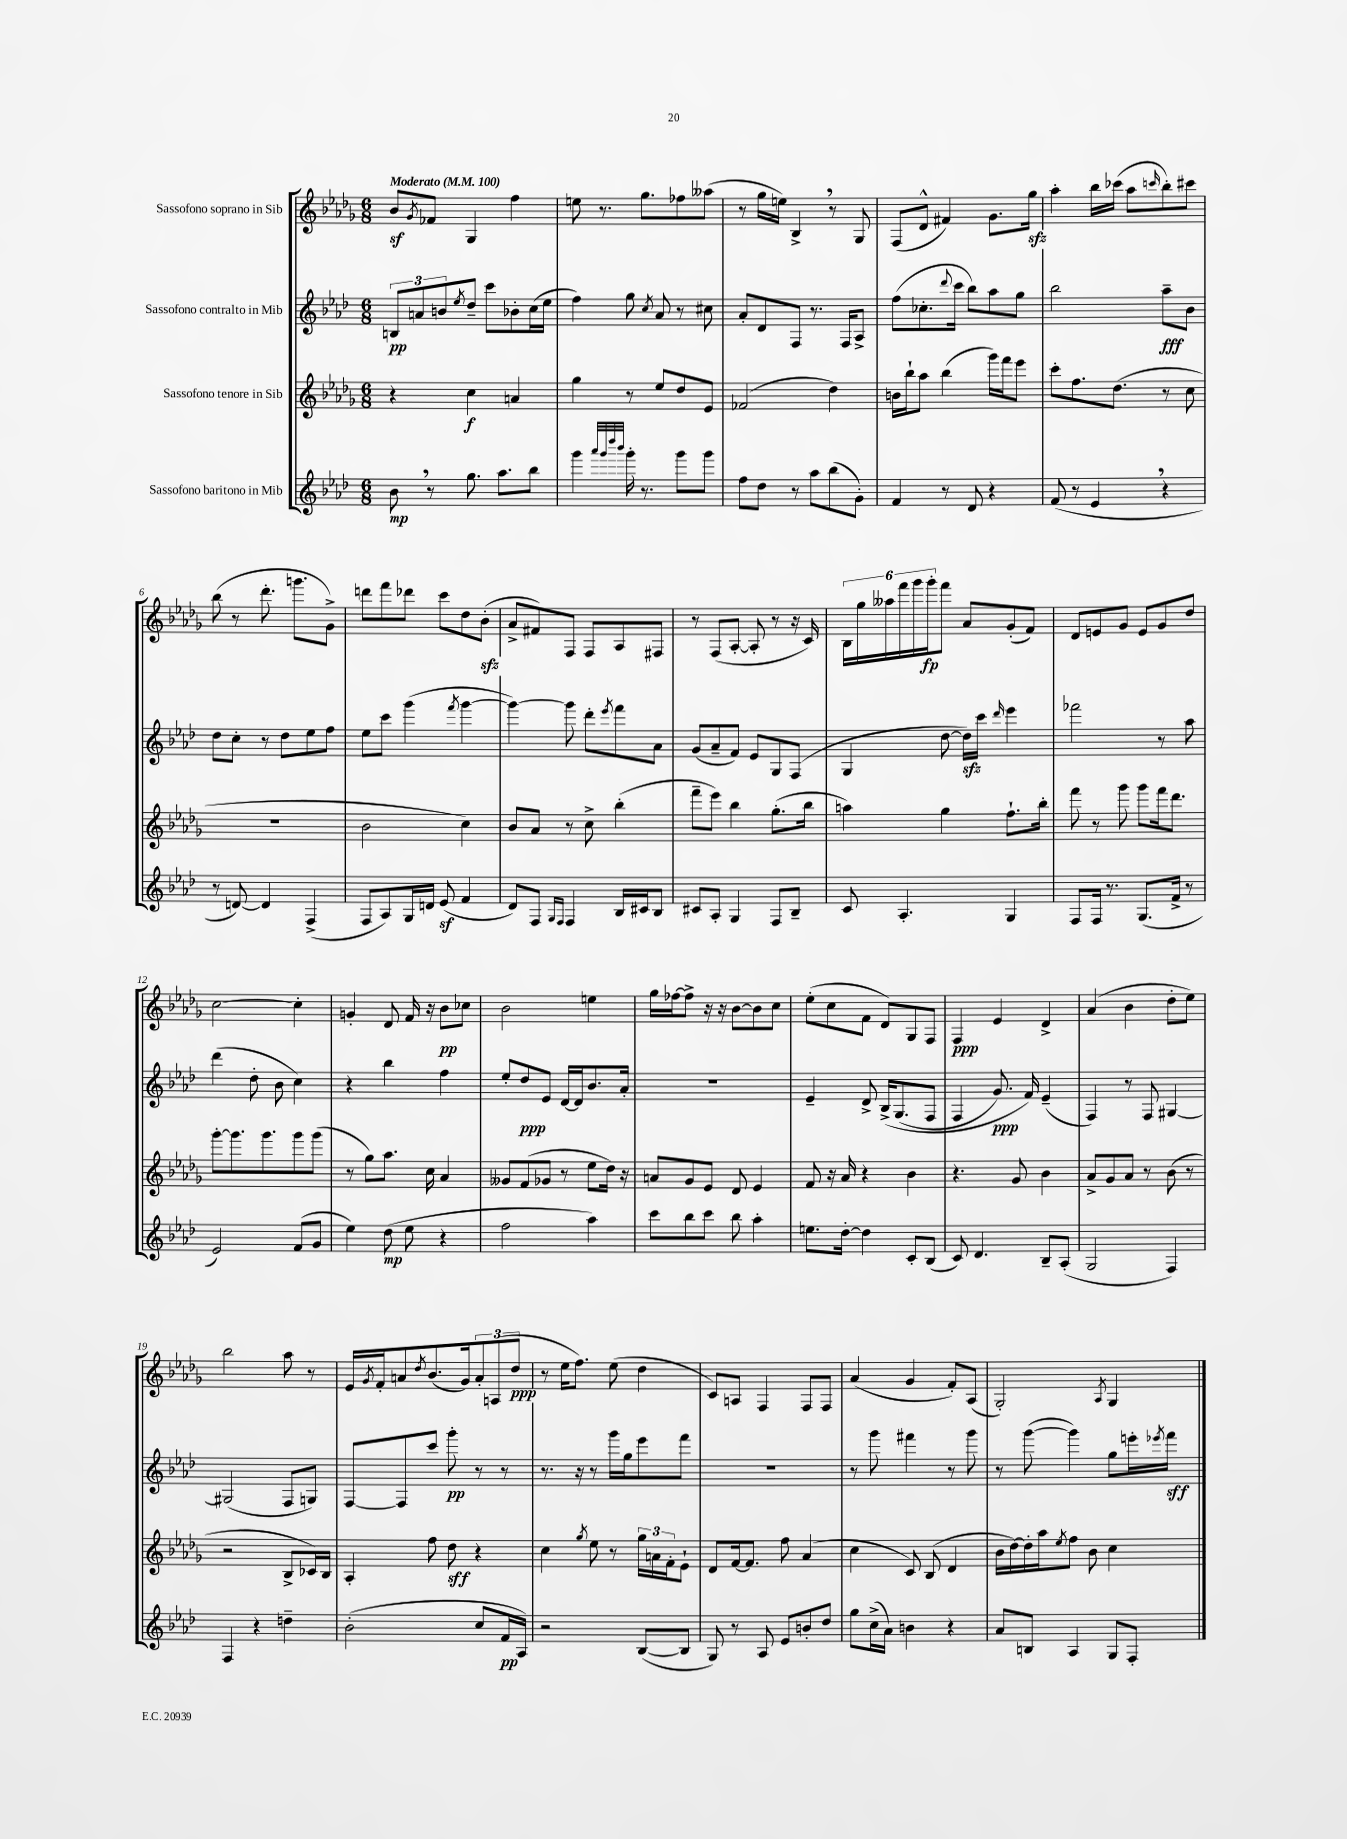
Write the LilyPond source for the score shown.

<<
\new StaffGroup <<
\new Staff = "s0" \with { instrumentName = "Sassofono soprano in Sib" } {
    \clef treble \key des \major \numericTimeSignature \time 6/8 \tempo "Moderato" 4 = 100
    bes'8\sf \acciaccatura { ges'8 } fes'8 ges4 f''4 |
    e''8 r8. ges''8. fes''8 aeses''8( |
    r8 ges''16 e''16) bes4-> \breathe r8 ges8 |
    f8( des'8-^ fis'4) ges'8. ges''16\sfz |
    aes''4-. bes''16 ces'''16( aes''8 \grace { c'''16 } bes''8-.) cis'''8 |
    bes''8( r8 des'''8.-. g'''8. ges'8->) |
    d'''8 f'''8 des'''8 c'''8 des''8 bes'8-.\sfz( |
    aes'8-> fis'8) f8 f8 aes8 fis8 |
    r8 f8( aes8~-. aes8-. r8 r16 c'16) |
    \tuplet 6/4 { bes16 ges''16 aeses''16 f'''16 ges'''16 ges'''16-.\fp } f'''8 aes'8 ges'8-.( f'8) |
    des'8 e'8 ges'8 e'8 ges'8 des''8 |
    c''2~ c''4-. |
    g'4-. des'8 f'16 r16 bes'8\pp ces''8 |
    bes'2 e''4 |
    ges''16 fes''16~ fes''8-> r16 r16 bes'8~ bes'8 c''8 |
    ees''8-.( c''8 f'8 des'8) ges8 f8 |
    f4\ppp ees'4 des'4-> |
    aes'4( bes'4 des''8-. ees''8) |
    bes''2 aes''8 r8 |
    ees'16 \acciaccatura { ges'8 } f'16-. a'8 \acciaccatura { des''8 } bes'8.( ges'16) \tuplet 3/2 { a'8-. a8( des''8\ppp } |
    r8 ees''16 f''8.) ees''8( des''4 |
    c'8) a8 f4 f8 f8 |
    aes'4( ges'4 f'8-.) aes8( |
    ges2-.) \acciaccatura { aes8 } ges4 \bar "|." |
}
\new Staff = "s1" \with { instrumentName = "Sassofono contralto in Mib" } {
    \clef treble \key aes \major \numericTimeSignature \time 6/8
    \tuplet 3/2 { b8\pp a'8 b'8 } \acciaccatura { ees''8 } des''8-- c'''8 bes'8-. c''16( ees''16 |
    f''4) g''8 \acciaccatura { c''8 } aes'8 r8 cis''8 |
    aes'8-. des'8 f8 r8. f16 aes8-> |
    f''8( ces''8.-. \appoggiatura { des'''8 } c'''16 bes''8) aes''8 g''8 |
    bes''2 aes''8--\fff bes'8 |
    des''8 c''8-. r8 des''8 ees''8 f''8 |
    ees''8 c'''8 g'''4( \acciaccatura { f'''8 } g'''4~ |
    g'''4~) g'''8 des'''8-. \acciaccatura { ees'''8 } f'''8 aes'8 |
    g'8( aes'8-- f'8) ees'8 g8 f8( |
    g4 des''8~ des''16\sfz) c'''16 \grace { des'''16 } ees'''4 |
    fes'''2 r8 aes''8 |
    des'''4( des''8-. bes'8 c''4) |
    r4 bes''4 f''4 |
    ees''8-. des''8\ppp ees'8 des'16~ des'16 bes'8. aes'16-. |
    R2. |
    ees'4-- des'8-> bes16->\( g8.( f8 |
    f4 g'8.\ppp) f'16\) ees'4--( |
    f4) r8 f8 gis4~ |
    gis2( f8 g8) |
    f8~ f8 c'''8 g'''8-.\pp r8 r8 |
    r8. r16 r8 g'''16 g''16 ees'''8 f'''8 |
    R2. |
    r8 g'''8 fis'''4 r8 g'''8 |
    r8 g'''8~( g'''4) g''8 e'''16-. \acciaccatura { ees'''8 } f'''16\sff \bar "|." |
}
\new Staff = "s2" \with { instrumentName = "Sassofono tenore in Sib" } {
    \clef treble \key des \major \numericTimeSignature \time 6/8
    r4 c''4\f a'4 |
    ges''4 r8 ees''8 des''8 ees'8 |
    fes'2( des''4) |
    b'16 bes''16-! aes''8 bes''4( ges'''16) f'''16 ees'''8 |
    c'''8-. f''8. des''8.( r8 c''8 |
    R2. |
    bes'2 c''4) |
    bes'8 aes'8 r8 c''8-> bes''4-.( |
    f'''8-- ees'''8) bes''4 ges''8.-.( bes''16 |
    a''4) ges''4 f''8.-! bes''16-. |
    f'''8 r8 ges'''8 ges'''8 f'''16 des'''8. |
    ges'''8~-. ges'''8. ges'''8. ges'''8 ges'''8( |
    r8 ges''8) aes''8. c''16 aes'4 |
    geses'8 f'8( ges'8 r8 ees''8 des''16) r16 |
    a'8 ges'8 ees'8 des'8 ees'4 |
    f'8 r16 aes'16 r4 bes'4 |
    r4. ges'8 bes'4 |
    aes'8-> ges'8 aes'8 r8 bes'8( r8 |
    r2 bes8-> ces'16) bes16 |
    aes4-. f''8 des''8\sff r4 |
    c''4 \acciaccatura { ges''8 } ees''8 r8 \tuplet 3/2 { ges''16 a'16 f'16-. } ees'8-! |
    des'8 f'16~ f'8. f''8 aes'4( |
    c''4 c'8) bes8( des'4 |
    bes'16 des''16~) des''16-. aes''16 \acciaccatura { ees''8 } f''8 bes'8 c''4 \bar "|." |
}
\new Staff = "s3" \with { instrumentName = "Sassofono baritono in Mib" } {
    \clef treble \key aes \major \numericTimeSignature \time 6/8
    bes'8\mp \breathe r8 g''8. aes''8. bes''8 |
    g'''4 \grace { aes'''32 g'''32 des''''32 bes'''32 } g'''16-. r8. g'''8 g'''8 |
    f''8 des''8 r8 aes''8 bes''8( g'8-.) |
    f'4 r8 des'8 r4 |
    f'8( r8 ees'4 \breathe r4 |
    r8 d'8~) d'4 f4->( |
    f8 aes8) g16 d'16 ees'8\sf( f'4 |
    des'8) f8 \grace { g16 f16 } f4 bes16 cis'16 bes8 |
    cis'8 aes8-. g4 f8 bes8-- |
    c'8 aes4.-. g4 |
    f8 f16 r8. g8.( f'16-> r8 |
    ees'2) f'8( g'8 |
    ees''4) des''8\mp( ees''8 r4 |
    f''2 aes''4) |
    c'''8 bes''8 c'''8 bes''8 aes''4-. |
    e''8. des''16~-. des''4 c'8-. bes8( |
    c'8) des'4. bes8-- aes8-.( |
    g2 f4) |
    f4 r4 d''4-- |
    bes'2-.( c''8 f'16\pp aes16) |
    r2 bes8~( bes8 |
    g8) r8 aes8 ees'8 b'8-. des''8 |
    g''8 c''16->( aes'16) b'4 r4 |
    aes'8 b8 aes4 g8 f8-. \bar "|." |
}
>>
>>
